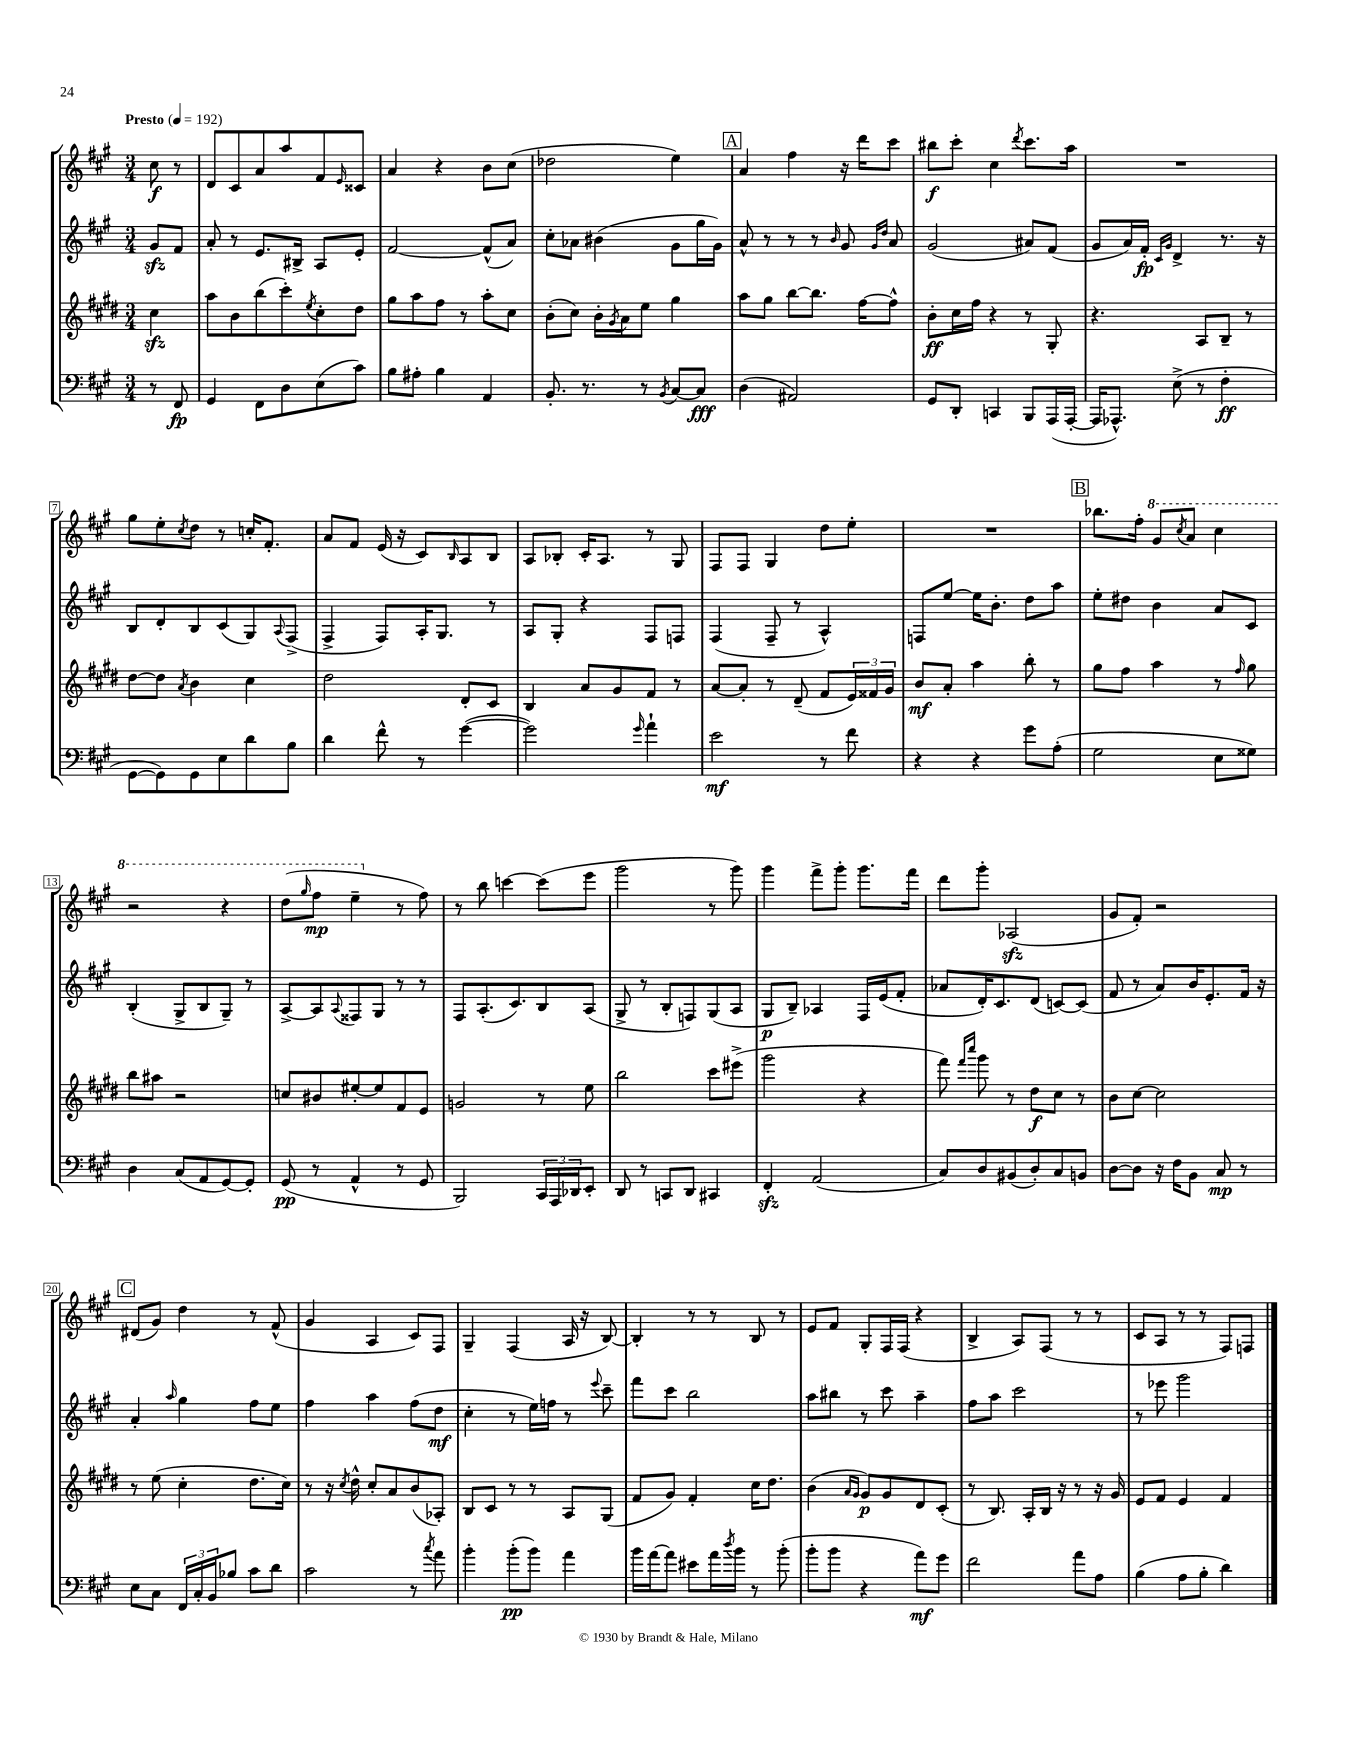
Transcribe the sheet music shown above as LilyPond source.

<<
\new StaffGroup <<
\new Staff = "s0" {
    \clef treble \key a \major \numericTimeSignature \time 3/4 \partial 4 \tempo "Presto" 4 = 192
    cis''8\f r8 |
    d'8 cis'8 a'8 a''8 fis'8 \grace { e'16 } cisis'8 |
    a'4 r4 b'8 cis''8( |
    des''2 e''4) |
    \mark \markup { \box "A" } a'4 fis''4 r16 d'''16 cis'''8 |
    bis''8\f cis'''8-. cis''4 \acciaccatura { d'''8 } cis'''8. a''16 |
    R2. |
    gis''8 e''8-. \acciaccatura { cis''8 } d''8 r8 c''16-. fis'8.-. |
    a'8 fis'8 e'16( r16 cis'8) \grace { b16 } a8 b8 |
    a8 bes8-. cis'16-. a8. r8 gis8 |
    fis8 fis8 gis4 d''8 e''8-. |
    R2. |
    \mark \markup { \box "B" } bes''8. fis''16-. \ottava #1 gis''8 \acciaccatura { cis'''8 } a''8 cis'''4 |
    r2 r4 |
    d'''8( \grace { gis'''16 } fis'''8\mp e'''4-- \ottava #0 r8 fis''8) |
    r8 b''8 c'''4~ c'''8( e'''8 |
    gis'''2 r8 gis'''8) |
    gis'''4 fis'''8-> gis'''8-. gis'''8. fis'''16 |
    d'''8 gis'''8-. aes2\sfz( |
    gis'8 fis'8-.) r2 |
    \mark \markup { \box "C" } dis'8( gis'8) d''4 r8 fis'8-^( |
    gis'4 a4 cis'8) fis8 |
    gis4-- fis4( a16 r16 b8~) |
    b4-. r8 r8 b8 r8 |
    e'8 fis'8 gis8-. fis16 fis16( r4 |
    b4-> a8) fis8( r8 r8 |
    cis'8 a8 r8 r8 fis8) f8 \bar "|." |
}
\new Staff = "s1" {
    \clef treble \key a \major \numericTimeSignature \time 3/4 \partial 4
    gis'8\sfz fis'8 |
    a'8-. r8 e'8. bis16-> a8 e'8-. |
    fis'2~ fis'8-^( a'8) |
    cis''8-. aes'8 bis'4( gis'8 gis''16 gis'16) |
    \mark \markup { \box "A" } a'8-^ r8 r8 r8 \grace { b'16 } gis'8 \grace { gis'16 d''16 } a'8 |
    gis'2( ais'8) fis'8( |
    gis'8 a'16) fis'16-.\fp \grace { cis'16 gis'16 } d'4-> r8. r16 |
    b8 d'8-. b8 cis'8( gis8) \appoggiatura { a8 } fis8->( |
    fis4-> fis8) a16-. gis8. r8 |
    a8 gis8-. r4 fis8 f8 |
    fis4( fis8-- r8 a4-^) |
    f8 e''8~ e''16 b'8.-. d''8 a''8 |
    \mark \markup { \box "B" } e''8-. dis''8 b'4 a'8 cis'8 |
    b4-.( gis8-> b8 gis8--) r8 |
    a8~-> a8 \appoggiatura { a8 } fisis8 gis8 r8 r8 |
    fis8 a8.-.( cis'8.) b8 a8( |
    gis8-> r8 b8-. f8) gis8( a8 |
    gis8\p b8--) aes4 fis16 e'16( fis'8-. |
    aes'8 d'16-.) cis'8. d'8( c'8~) c'8( |
    fis'8 r8 a'8) b'16 e'8.-. fis'16 r16 |
    \mark \markup { \box "C" } a'4-. \grace { a''16 } gis''4 fis''8 e''8 |
    fis''4 a''4 fis''8( d''8\mf |
    cis''4-. r8 e''16) f''16 r8 \appoggiatura { e'''8 } cis'''8-- |
    fis'''8 cis'''8 b''2 |
    a''8 bis''8 r8 cis'''8 a''4-- |
    fis''8 a''8 cis'''2 |
    r8 ees'''8 gis'''2 \bar "|." |
}
\new Staff = "s2" {
    \clef treble \key e \major \numericTimeSignature \time 3/4 \partial 4
    cis''4\sfz |
    a''8 b'8 b''8( cis'''8-.) \acciaccatura { e''8 } cis''8-. dis''8 |
    gis''8 a''8 fis''8 r8 a''8-. cis''8 |
    b'8-.( cis''8) b'16-. \acciaccatura { gis'8 } a'16 e''8 gis''4 |
    \mark \markup { \box "A" } a''8 gis''8 b''8~ b''8. fis''16~ fis''8-^ |
    b'8-.\ff cis''16 fis''16 r4 r8 gis8-. |
    r4. a8 b8-- r8 |
    dis''8~ dis''8 \acciaccatura { a'8 } b'4 cis''4 |
    dis''2 dis'8-. cis'8 |
    b4 a'8 gis'8 fis'8 r8 |
    a'8~ a'8-. r8 dis'8--( fis'8 \tuplet 3/2 { e'16) fisis'16 gis'16 } |
    b'8\mf a'8-. a''4 b''8-. r8 |
    \mark \markup { \box "B" } gis''8 fis''8 a''4 r8 \grace { fis''16 } gis''8 |
    b''8 ais''8 r2 |
    c''8 bis'8 eis''8~-. eis''8 fis'8 e'8 |
    g'2 r8 e''8 |
    b''2 cis'''8 eis'''8->( |
    gis'''2 r4 |
    fis'''8) \grace { fis'''16 cis''''16 } gis'''8 r8 dis''8\f cis''8 r8 |
    b'8 cis''8~ cis''2 |
    \mark \markup { \box "C" } r8 e''8( cis''4-. dis''8. cis''16) |
    r8 r16 \acciaccatura { cis''8 } dis''16-^ cis''8-. a'8 b'8( aes8-.) |
    b8 cis'8 r8 r8 a8 gis8( |
    fis'8 gis'8) fis'4-. cis''16 dis''8. |
    b'4( \grace { a'16 gis'16 } gis'8\p) gis'8 dis'8 cis'8-.( |
    r8 b8.) a16-. b16 r16 r8 r16 gis'16 |
    e'8 fis'8 e'4 fis'4 \bar "|." |
}
\new Staff = "s3" {
    \clef bass \key a \major \numericTimeSignature \time 3/4 \partial 4
    r8 fis,8\fp |
    gis,4 fis,8 d8 e8( cis'8) |
    b8 ais8-. b4 a,4 |
    b,8.-. r8. r8 \acciaccatura { b,8 } cis8~ cis8\fff |
    \mark \markup { \box "A" } d4( ais,2) |
    gis,8 d,8-. c,4 b,,8 a,,16( a,,16~-. |
    a,,16 aes,,8.-^) e8->( r8 fis4-.\ff |
    gis,8~ gis,8) gis,8 e8 d'8 b8 |
    d'4 fis'8-^ r8 gis'4~( |
    gis'2) \grace { gis'16 } a'4-! |
    e'2\mf r8 fis'8 |
    r4 r4 gis'8 a8-.( |
    \mark \markup { \box "B" } gis2 e8 gisis8) |
    d4 cis8( a,8 gis,8~) gis,8-. |
    gis,8\pp( r8 a,4-^ r8 gis,8 |
    b,,2) \tuplet 3/2 { cis,16 a,,16 des,16 } e,8-. |
    d,8 r8 c,8 d,8 cis,4 |
    fis,4-.\sfz a,2( |
    cis8) d8 bis,8( d8-.) cis8 b,8 |
    d8~ d8 r16 fis16 b,8 cis8\mp r8 |
    \mark \markup { \box "C" } e8 cis8 \tuplet 3/2 { fis,16 cis16-. b,16 } bes8 cis'8 d'8 |
    cis'2 r8 \acciaccatura { cis''8 } a'8 |
    b'4-. b'8-.\pp( b'8) a'4 |
    b'16 a'16~ a'8 eis'8 a'16 \acciaccatura { d''8 } b'16 r8 b'8-.( |
    b'8-. b'8 r4 a'8\mf) gis'8 |
    fis'2 a'8 a8 |
    b4( a8 b8-. d'4) \bar "|." |
}
>>
>>
\layout { \context { \Score \override BarNumber.stencil = #(make-stencil-boxer 0.1 0.3 ly:text-interface::print) } }
